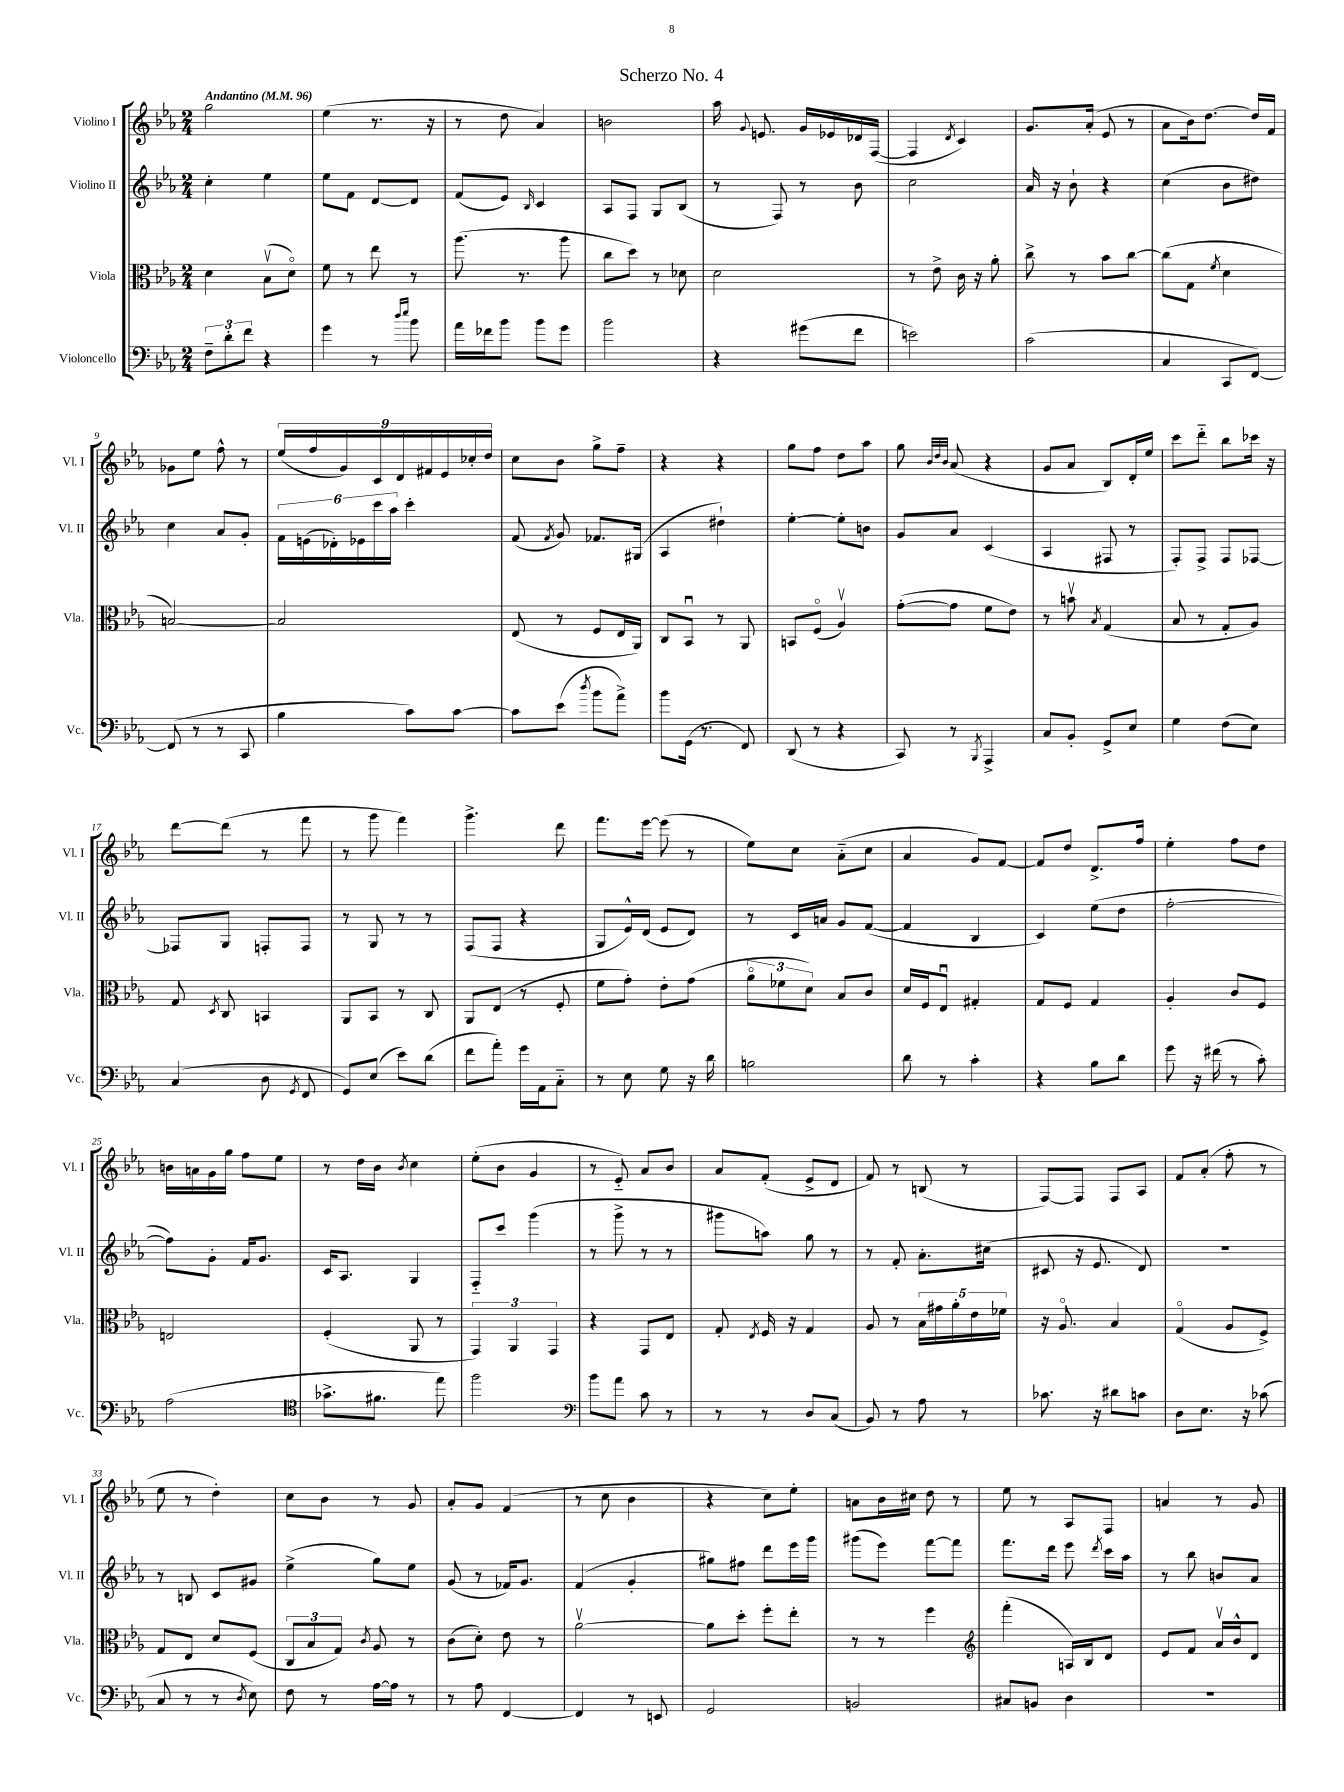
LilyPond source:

\header { title = "Scherzo No. 4" }
<<
\new StaffGroup <<
\new Staff = "s0" \with { instrumentName = "Violino I" shortInstrumentName = "Vl. I" } {
    \clef treble \key ees \major \numericTimeSignature \time 2/4 \tempo "Andantino" 4 = 96
    \autoBeamOff g''2 |
    ees''4( r8. r16 |
    r8 d''8 aes'4) |
    b'2 |
    aes''16 \appoggiatura { g'8 } e'8. g'16[ ees'16 des'16 f16]~( |
    f4 \acciaccatura { d'8 } c'4) |
    g'8.[ aes'16]-.( ees'8 r8 |
    aes'8[ bes'16) d''8.]~ d''16[ f'16] |
    ges'8[ ees''8] f''8-^ r8 |
    \tuplet 9/8 { ees''16[( f''16 g'16) c'16 d'16 fis'16 ees'16 ces''16-. d''16] } |
    c''8[ bes'8] g''8[-> f''8]-- |
    r4 r4 |
    g''8[ f''8] d''8[ aes''8] |
    g''8 \grace { bes'32[ d''32 bes'32] } aes'8( r4 |
    g'8[ aes'8] bes8[) d'16-. ees''16] |
    c'''8[ d'''8]-_ bes''8[ ces'''16] r16 |
    d'''8[~ d'''8]( r8 f'''8 |
    r8 g'''8 f'''4) |
    g'''4.-> d'''8 |
    f'''8.[ ees'''16]~ ees'''8( r8 |
    ees''8[) c''8] aes'8[-_( c''8] |
    aes'4 g'8[) f'8]~ |
    f'8[ d''8] d'8.[-> f''16] |
    ees''4-. f''8[ d''8] |
    b'16[ a'16 g'16 g''16] f''8[ ees''8] |
    r8 d''16[ bes'16] \acciaccatura { bes'8 } c''4 |
    ees''8[-.( bes'8] g'4 |
    r8 ees'8-_) aes'8[ bes'8] |
    aes'8[ f'8]-.( ees'8[-> d'8] |
    f'8) r8 b8( r8 |
    f8[~) f8] f8[ aes8] |
    f'8[ aes'8]-.( f''8-. r8 |
    ees''8 r8 d''4-.) |
    c''8[ bes'8] r8 g'8 |
    aes'8[-. g'8] f'4( |
    r8 c''8 bes'4 |
    r4 c''8[) ees''8]-. |
    a'8[ bes'16 cis''16] d''8 r8 |
    ees''8 r8 aes8[ f8] |
    a'4 r8 g'8 \bar "|." |
}
\new Staff = "s1" \with { instrumentName = "Violino II" shortInstrumentName = "Vl. II" } {
    \clef treble \key ees \major \numericTimeSignature \time 2/4
    \autoBeamOff c''4-. ees''4 |
    ees''8[ f'8] d'8[~ d'8] |
    f'8[( ees'8]) \grace { bes16 } c'4 |
    aes8[ f8] g8[ bes8]( |
    r8 f8) r8 bes'8 |
    c''2 |
    aes'16 r16 bes'8-! r4 |
    c''4( bes'8[ dis''8]) |
    c''4 aes'8[ g'8]-. |
    \tuplet 6/4 { f'16[ e'16( des'16-.) ees'16 c'''16 aes''16] } c'''4-. |
    f'8( \acciaccatura { f'8 } g'8) fes'8.[ gis16]( |
    aes4 dis''4-!) |
    ees''4~-. ees''8[-. b'8] |
    g'8[ aes'8] c'4( |
    aes4 fis8 r8 |
    f8[-.) f8]-> f8[ fes8]~ |
    fes8[ g8] f8[-. f8] |
    r8 g8 r8 r8 |
    f8[( f8] r4 |
    g8[ ees'16-^) d'16]( ees'8[ d'8]) |
    r8 c'16[ a'16] g'8[ f'8]~( |
    f'4 bes4 |
    c'4) ees''8[( d''8] |
    f''2~-. |
    f''8[) g'8]-. f'16[ g'8.] |
    c'16[ aes8.] g4 |
    f8[-_ c'''8] g'''4( |
    r8 g'''8-> r8 r8 |
    gis'''8[ a''8]) g''8 r8 |
    r8 f'8-. aes'8.[-. cis''16]( |
    cis'8 r16 ees'8. d'8) |
    R2 |
    r8 b8 c'8[ gis'8] |
    ees''4->( g''8[) ees''8] |
    g'8( r8 fes'16[) g'8.] |
    f'4( g'4-. |
    gis''8[) fis''8] d'''8[ ees'''16 g'''16] |
    gis'''8[( ees'''8]) f'''8[~ f'''8] |
    f'''8.[ d'''16] ees'''8 \acciaccatura { d'''8 } c'''16[ aes''16] |
    r8 bes''8 b'8[ aes'8] \bar "|." |
}
\new Staff = "s2" \with { instrumentName = "Viola" shortInstrumentName = "Vla." } {
    \clef alto \key ees \major \numericTimeSignature \time 2/4
    \autoBeamOff d'4 bes8[\upbow( d'8]\flageolet) |
    f'8 r8 ees''8 r8 |
    aes''8.( r8. aes''8 |
    c''8[ d''8]) r8 des'8 |
    d'2 |
    r8 ees'8-> c'16 r16 aes'8-. |
    c''8-> r8 bes'8[ c''8]~ |
    c''8[( g8] \acciaccatura { f'8 } d'4 |
    b2~) |
    b2 |
    ees8( r8 f8[ ees16 aes,16]) |
    c8[ bes,8]\downbow r8 aes,8 |
    b,8[ f8]\flageolet( aes4\upbow) |
    g'8[~-.( g'8] f'8[ ees'8]) |
    r8 b'8\upbow \acciaccatura { bes8 } g4( |
    bes8 r8 g8[-. aes8]) |
    g8 \acciaccatura { d8 } c8 b,4 |
    aes,8[ bes,8] r8 c8 |
    aes,8[ ees8]( r8 f8-. |
    f'8[ g'8]-.) ees'8[-. g'8]( |
    \tuplet 3/2 { aes'8[\flageolet fes'8 d'8]) } bes8[ c'8] |
    d'16[ f16 ees8]\downbow gis4-. |
    g8[ f8] g4 |
    aes4-. c'8[ f8] |
    e2 |
    f4-.( aes,8 r8 |
    \tuplet 3/2 { g,4) aes,4 g,4 } |
    r4 g,8[ ees8] |
    g8-. \acciaccatura { ees8 } f16 r16 g4 |
    aes8 r8 \tuplet 5/4 { bes16[ gis'16 aes'16-. ees'16 fes'16] } |
    r16 aes8.\flageolet bes4 |
    g4\flageolet( aes8[ f8]->) |
    g8[ ees8] d'8[ f8]( |
    \tuplet 3/2 { c8[ bes8 g8]) } \acciaccatura { c'8 } aes8 r8 |
    c'8[( d'8]-.) ees'8 r8 |
    aes'2~\upbow |
    aes'8[ d''8]-. f''8[-. ees''8]-. |
    r8 r8 f''4 |
    \clef treble f'''4-.( a16[) bes16 d'8] |
    ees'8[ f'8] aes'16[\upbow bes'16-^ d'8] \bar "|." |
}
\new Staff = "s3" \with { instrumentName = "Violoncello" shortInstrumentName = "Vc." } {
    \clef bass \key ees \major \numericTimeSignature \time 2/4
    \autoBeamOff \tuplet 3/2 { f8[-- d'8-. f'8] } r4 |
    g'4 r8 \grace { d''16[ ees''16] } bes'8 |
    aes'16[ fes'16 bes'8] bes'8[ g'8] |
    bes'2 |
    r4 gis'8[( f'8] |
    e'2) |
    c'2( |
    c4 c,8[ f,8]~) |
    f,8( r8 r8 c,8 |
    bes4 c'8[) c'8]~ |
    c'8[ ees'8]( \acciaccatura { d''8 } bes'8[ aes'8]->) |
    bes'8[ g,16]( r8. f,8) |
    d,8( r8 r4 |
    c,8) r8 \acciaccatura { bes,,8 } aes,,4-> |
    c8[ bes,8]-. g,8[-> ees8] |
    g4 f8[( ees8]) |
    c4( d8 \acciaccatura { g,8 } f,8 |
    g,8[) ees8]( ees'8[) d'8]( |
    f'8[ aes'8]-.) g'16[ aes,16 c8]-_ |
    r8 ees8 g8 r16 d'16 |
    b2 |
    d'8 r8 c'4-. |
    r4 bes8[ d'8] |
    g'8 r16 fis'16( r8 c'8-.) |
    aes2( |
    \clef tenor ges'8.[-> fis'8.] ees''8) |
    f''2 |
    \clef bass bes'8[ aes'8] c'8 r8 |
    r8 r8 d8[ c8]( |
    bes,8) r8 aes8 r8 |
    ces'8. r16 dis'8[ c'8] |
    d8[ ees8.] r16 ces'8( |
    c8 r8 r8 \acciaccatura { d8 } ees8) |
    f8 r8 aes16[~ aes16] r8 |
    r8 aes8 f,4~ |
    f,4 r8 e,8 |
    g,2 |
    b,2 |
    cis8[ b,8] d4 |
    R2 \bar "|." |
}
>>
>>
